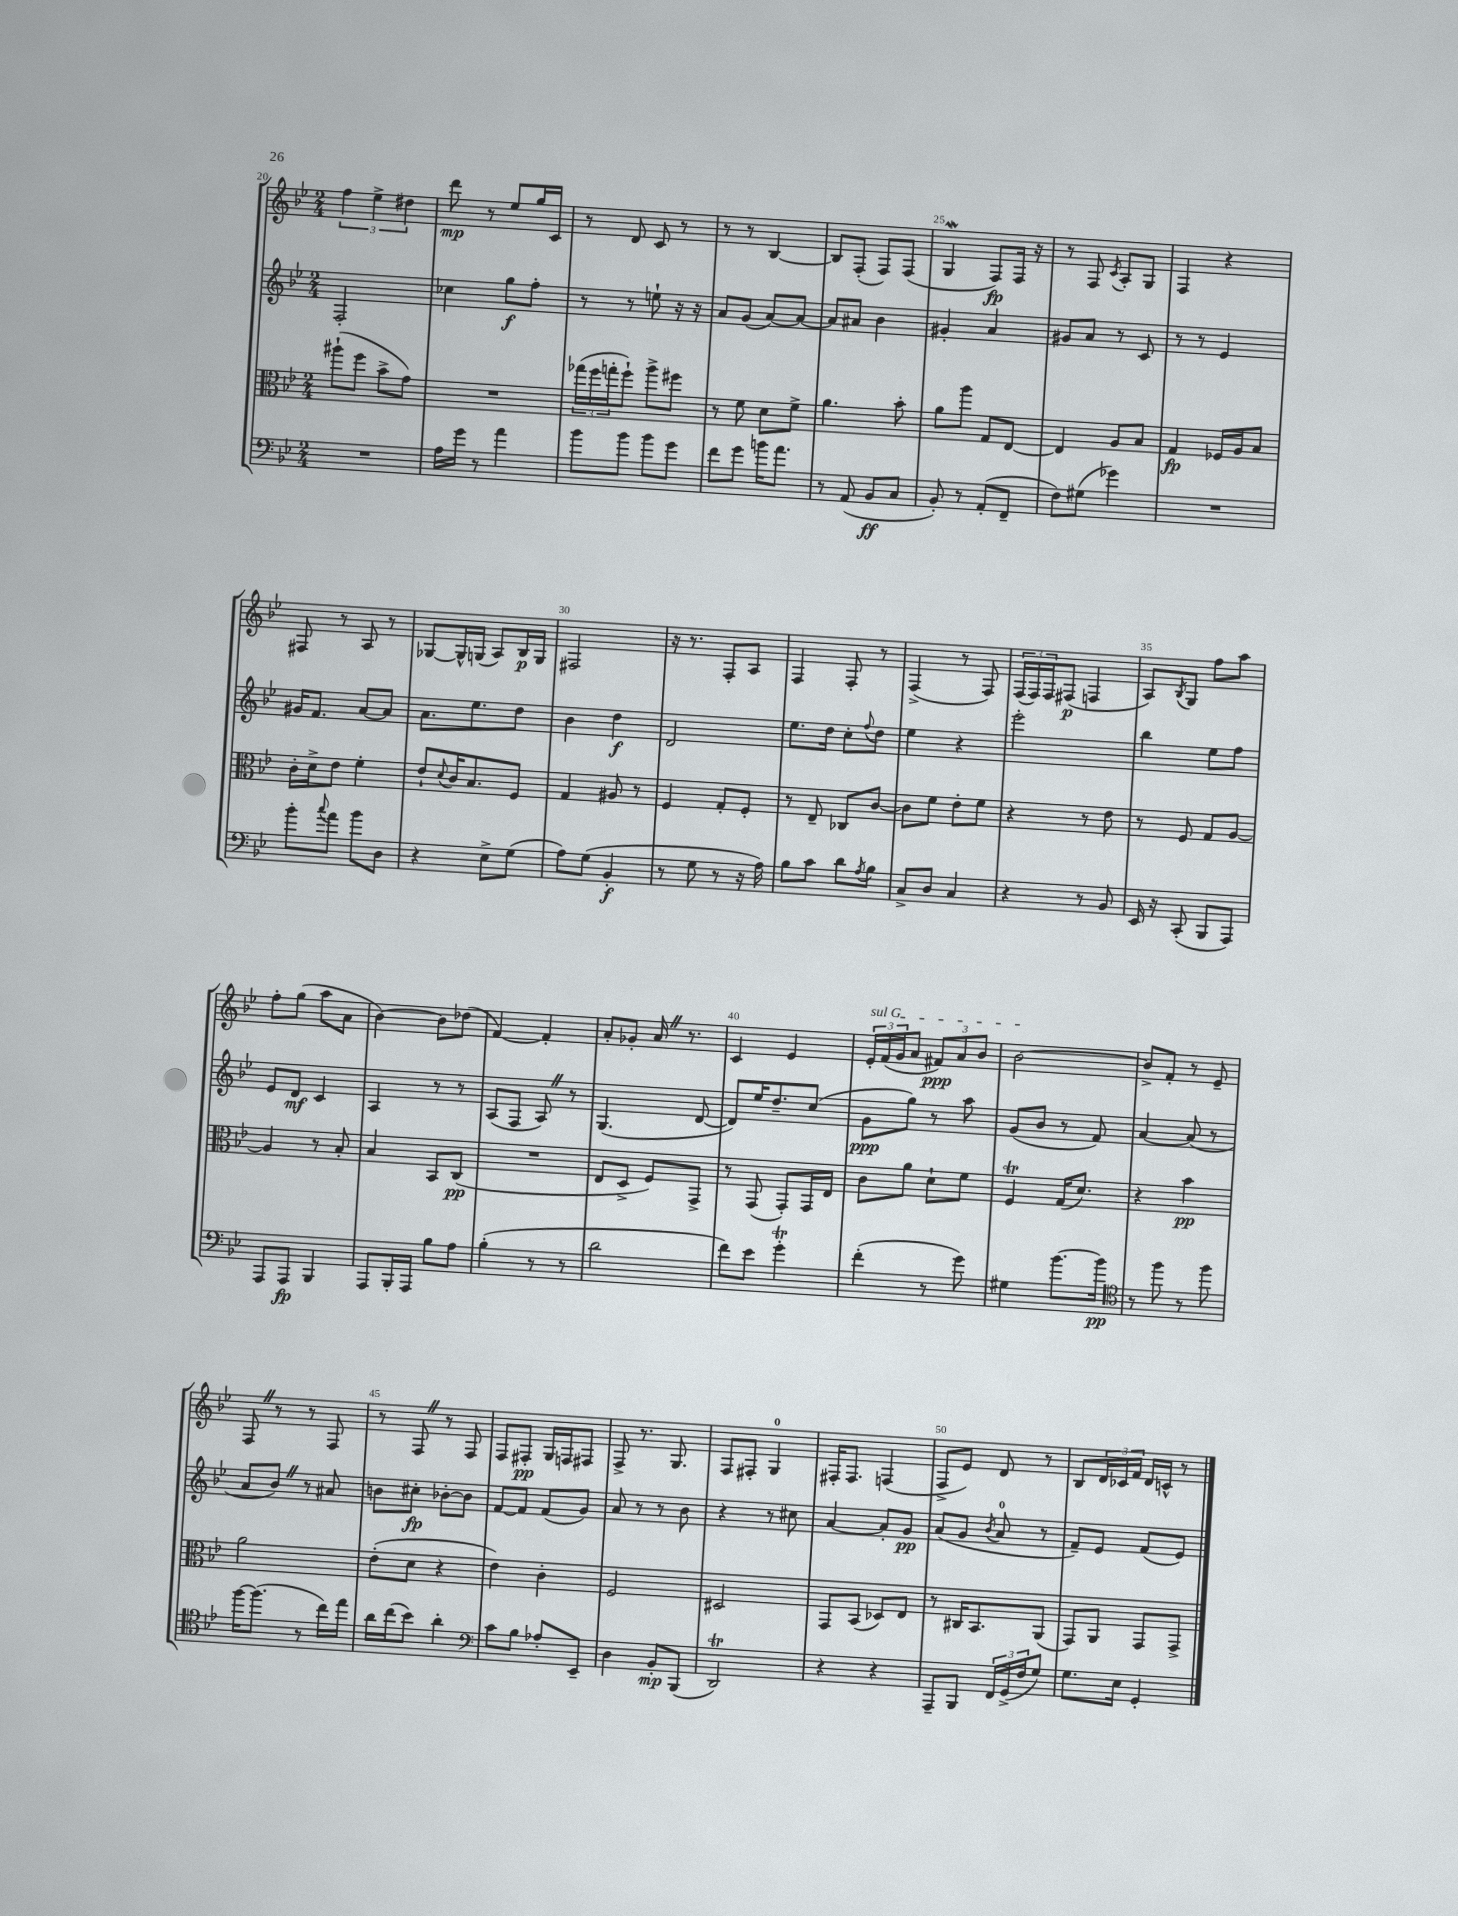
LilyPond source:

<<
\new StaffGroup <<
\new Staff = "s0" {
    \clef treble \key bes \major \numericTimeSignature \time 2/4
    \tuplet 3/2 { f''4 ees''4-> dis''4 } |
    d'''8\mp r8 ees''8 g''16 c'16 |
    r8 d'8 c'8 r8 |
    r8 r8 bes4~ |
    bes8 f8-.( f8) f8( |
    g4\mordent f8\fp) f16 r16 |
    r8 f8 \acciaccatura { c'8 } a8-. g8 |
    f4 r4 |
    fis8 r8 a8 r8 |
    ges8~ ges16-^ g16( a8) bes16\p g16 |
    fis2 |
    r16 r8. f8-. a8 |
    f4 f8-. r8 |
    f4->( r8 f8) |
    \tuplet 3/2 { f16( f16) f16 } fis8\p( f4 |
    a8) \acciaccatura { bes8 } g8 f''8 a''8 |
    f''8-. g''8( a''8 a'8 |
    bes'4~) bes'8 des''8( |
    f'4~) f'4-. |
    a'8-. ges'8-. a'16 \once \override BreathingSign.text = \markup { \musicglyph "scripts.caesura.straight" } \breathe r8. |
    c'4 ees'4 |
    \tuplet 3/2 { \once \override TextSpanner.bound-details.left.text = \markup { \italic "sul G" } ees'16-.\startTextSpan f'16( g'16 } a'8 \tuplet 3/2 { fis'8\ppp) a'8 bes'8 } |
    bes'2~\stopTextSpan |
    bes'8-> f'8-. r8 ees'8-- |
    f8 \once \override BreathingSign.text = \markup { \musicglyph "scripts.caesura.straight" } \breathe r8 r8 f8 |
    r8 f8 \once \override BreathingSign.text = \markup { \musicglyph "scripts.caesura.straight" } \breathe r8 f8 |
    f8 fis8-.\pp g16 f16 fis8 |
    f8-> r8. g8. |
    f8 fis8-. g4-0 |
    fis16-. fis8. f4( |
    f8-> ees'8) d'8 r8 |
    bes8 \tuplet 3/2 { d'16 ces'16 f'16 } d'16 c'16-^ r8 \bar "|." |
}
\new Staff = "s1" {
    \clef treble \key bes \major \numericTimeSignature \time 2/4
    f2-. |
    ces''4 g''8\f f''8-. |
    r8 r8 e''8-! r16 r16 |
    a'8 g'8( a'8~) a'8~ |
    a'8 ais'8 bes'4 |
    gis'4-. a'4 |
    gis'8 a'8 r8 c'8 |
    r8 r8 ees'4 |
    gis'16 f'8. a'8~ a'8 |
    a'8. ees''8. d''8 |
    bes'4 d''4\f |
    d'2 |
    ees''8. d''16 c''8-. \appoggiatura { f''8 } d''8 |
    ees''4 r4 |
    ees'''2-. |
    bes''4 ees''8 f''8 |
    ees'8 d'8\mf c'4 |
    a4 r8 r8 |
    a8( f8 a8) \once \override BreathingSign.text = \markup { \musicglyph "scripts.caesura.straight" } \breathe r8 |
    g4.( d'8~ |
    d'8) ees''16 d''8.-- c''8( |
    g'8\ppp g''8) r8 a''8 |
    g'8( bes'8 r8 f'8) |
    a'4~ a'8( r8 |
    a'8 bes'8) \once \override BreathingSign.text = \markup { \musicglyph "scripts.caesura.straight" } \breathe r8 ais'8 |
    b'8 cis''8-.\fp bes'8~-. bes'8 |
    f'8~ f'8 f'8( g'8) |
    a'8 r8 r8 bes'8 |
    r4 r8 cis''8 |
    a'4~ a'8-. g'8\pp |
    a'8( g'8 \acciaccatura { bes'8 } a'8-0 r8 |
    f'8--) ees'8 f'8( ees'8) \bar "|." |
}
\new Staff = "s2" {
    \clef alto \key bes \major \numericTimeSignature \time 2/4
    ais''8-!( f''8 bes'8-> g'8) |
    R2 |
    \tuplet 3/2 { ges''16( f''16 g''16-. } f''8-!) a''8-> fis''8 |
    r8 f'8 d'8 f'8-> |
    a'4. bes'8-. |
    a'8 a''8 g8 ees8~ |
    ees4 a8 bes8 |
    g4\fp fes16 a16 bes8 |
    c'16-. d'16-> ees'8 f'4-. |
    ees'8-! \appoggiatura { d'8 } c'16 bes8. f8 |
    g4 ais8 r8 |
    f4 g8-. f8-. |
    r8 ees8-- ces8 c'8~ |
    c'8 f'8 ees'8-. f'8 |
    r4 r8 ees'8 |
    r8 f8 g8 a8~ |
    a4 r8 bes8-. |
    bes4 bes,8 c8\pp( |
    R2 |
    ees8 d8-> f8) g,8-> |
    r8 g,8( g,8-.) g,16 ees16 |
    c'8 a'8 d'8-! f'8 |
    f4\trill g16( d'8.) |
    r4 bes'4\pp |
    a'2 |
    ees'8-.( d'8 r4 |
    ees'4) c'4-. |
    f2 |
    dis2 |
    g,8 bes,8( des8) ees8 |
    r8 cis16 bes,8. a,8( |
    g,8) a,8 g,8 g,8-> \bar "|." |
}
\new Staff = "s3" {
    \clef bass \key bes \major \numericTimeSignature \time 2/4
    R2 |
    a16 g'16 r8 a'4 |
    bes'8 bes'8 bes'8 g'8 |
    f'8 g'8 b'16 a'8. |
    r8 a,8( bes,8\ff c8 |
    bes,8-.) r8 a,8-.( f,8-- |
    f8) gis8( ges'4) |
    R2 |
    bes'8-. \appoggiatura { c''8 } a'8 bes'8 d8 |
    r4 ees8-> g8( |
    a8) g8( bes,4-.\f |
    r8 g8 r8 r16 a16) |
    bes8 c'8 d'8 \acciaccatura { a8 } bes8 |
    c8-> d8 c4 |
    r4 r8 bes,8 |
    ees,16 r16 c,8-.( bes,,8 a,,8) |
    a,,8 a,,8\fp bes,,4 |
    a,,8 bes,,16-. a,,16 bes8 a8 |
    bes4-.( r8 r8 |
    d'2 |
    f'8) ees'8 g'4-.\trill |
    f'4-.( r8 g'8) |
    gis4 bes'8.~ bes'16\pp |
    \clef tenor r8 f''8 r8 f''8 |
    f''16~ f''8.( r8 c''16) ees''16 |
    a'16 c''16( bes'8) a'4-. |
    \clef bass c'8 bes8 aes8-. ees,8-- |
    d4 bes,8-.\mp bes,,8( |
    d,2\trill) |
    r4 r4 |
    a,,8-- bes,,8 \tuplet 3/2 { f,16 g,16->( f16 } g8) |
    g8. ees16 g,4-. \bar "|." |
}
>>
>>
\layout { \context { \Score currentBarNumber = #20 \override BarNumber.break-visibility = ##(#f #t #t) barNumberVisibility = #(every-nth-bar-number-visible 5) } }
